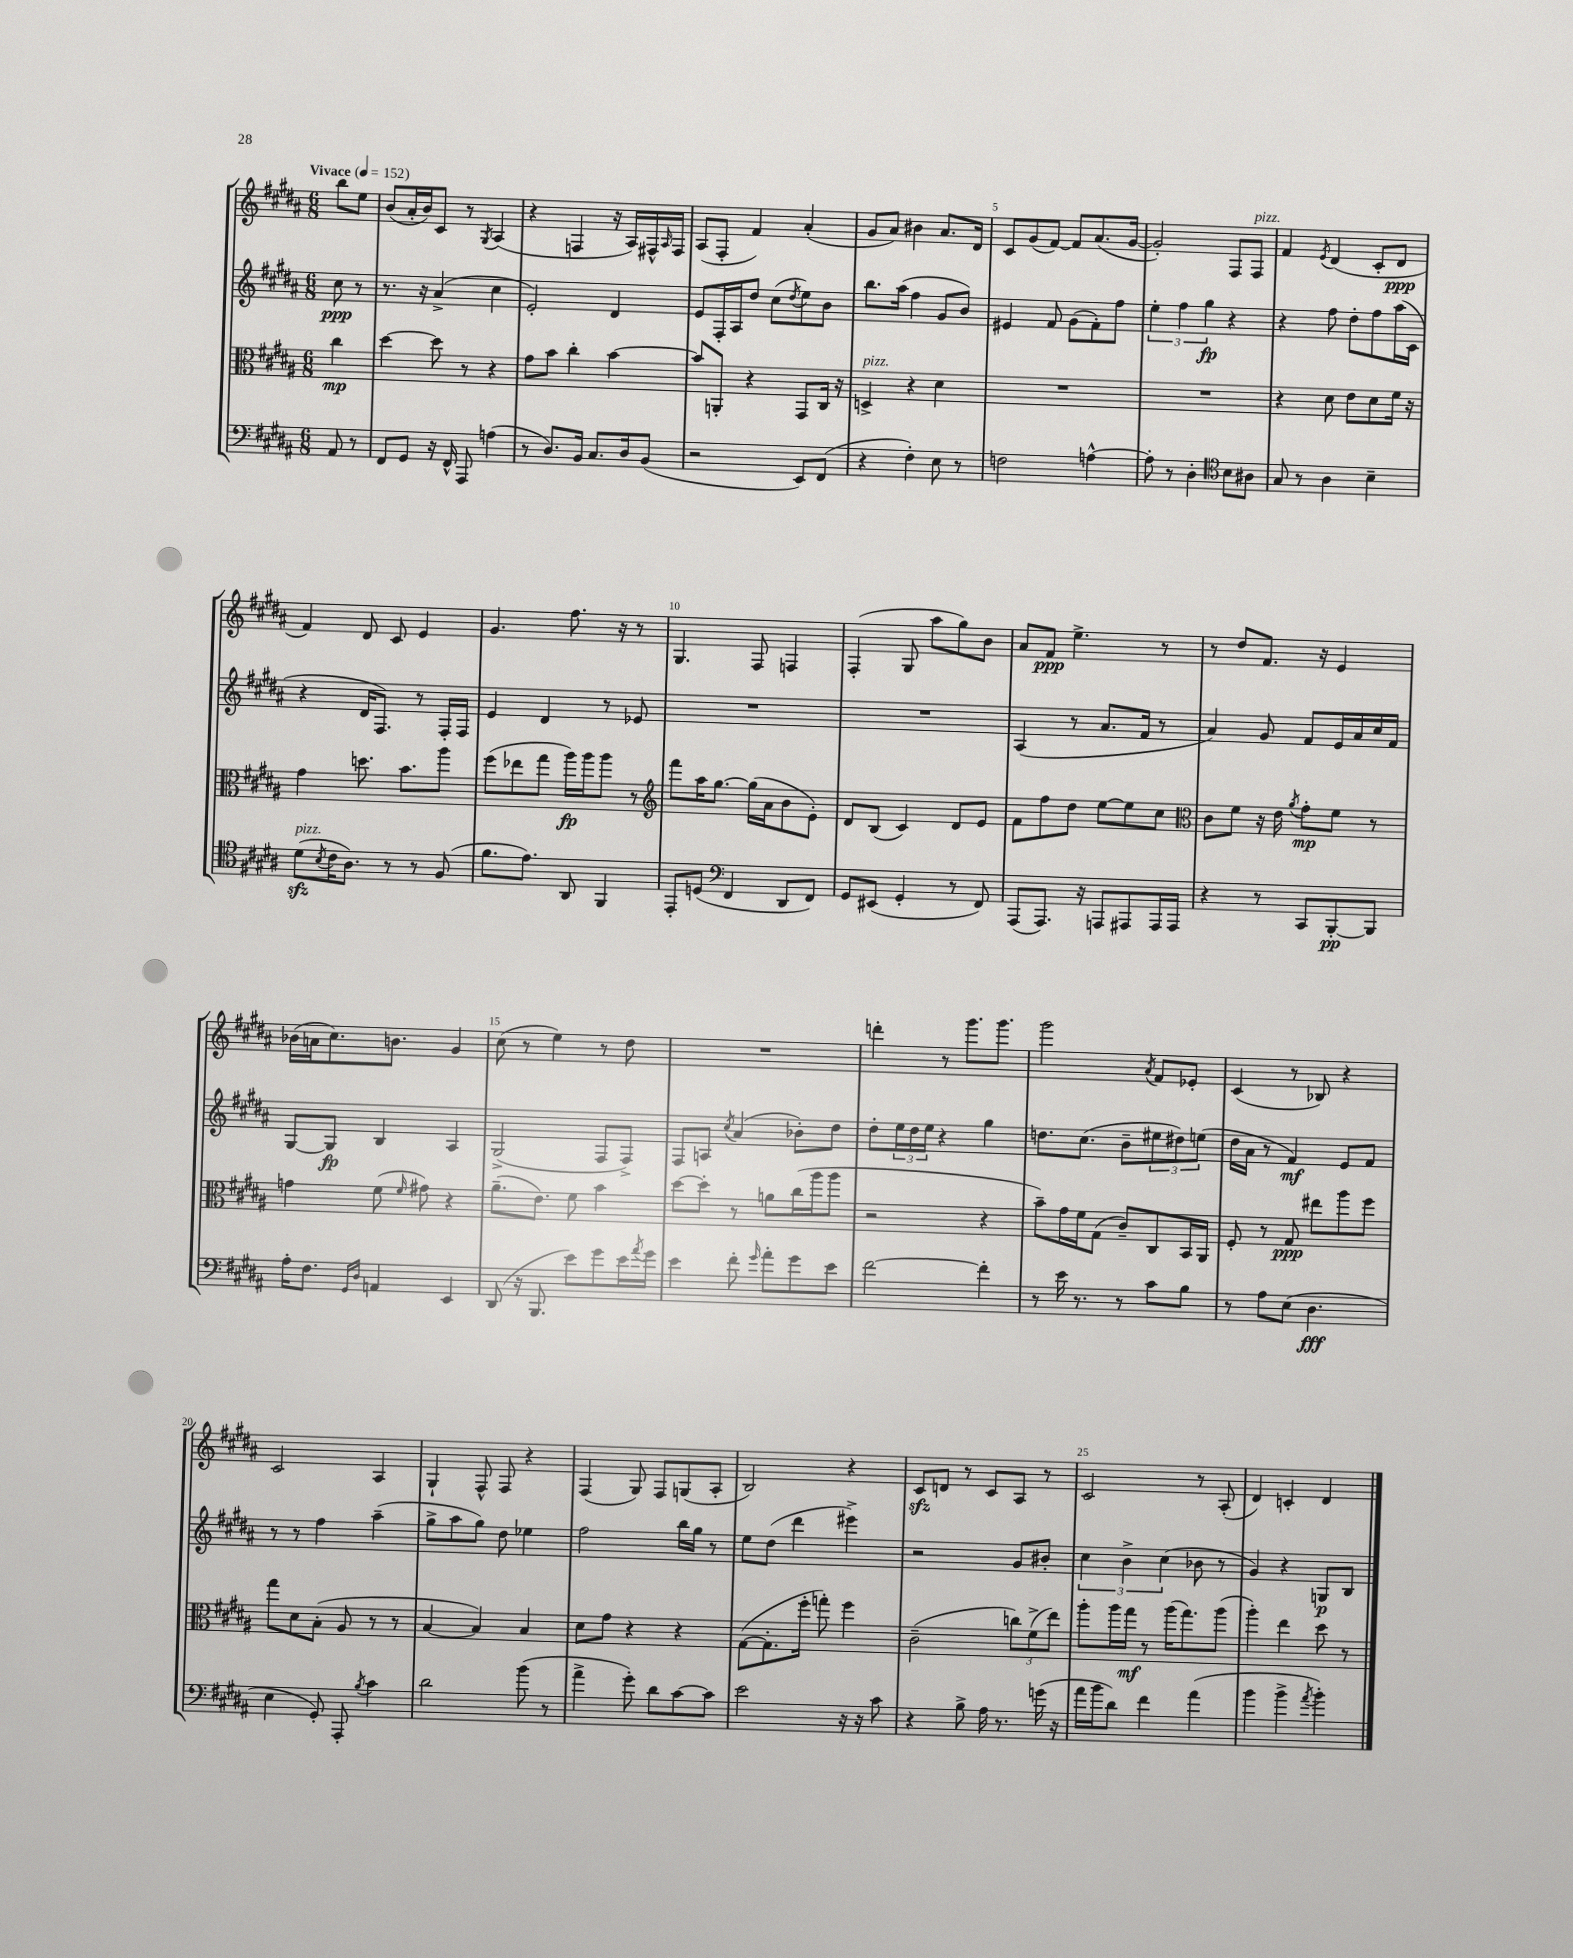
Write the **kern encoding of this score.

**kern	**dynam	**kern	**dynam	**kern	**dynam	**kern	**dynam
*part4	*part4	*part3	*part3	*part2	*part2	*part1	*part1
*staff4	*staff4	*staff3	*staff3	*staff2	*staff2	*staff1	*staff1
*clefF4	*	*clefC3	*	*clefG2	*	*clefG2	*
*k[f#c#g#d#a#]	*	*k[f#c#g#d#a#]	*	*k[f#c#g#d#a#]	*	*k[f#c#g#d#a#]	*
*M6/8	*	*M6/8	*	*M6/8	*	*M6/8	*
*MM152	*	*MM152	*	*MM152	*	*MM152	*
=	=	=	=	=	=	=	=
!	!	!	!	!	!	!LO:TX:a:B:t=Vivace	!
8AA#/	.	4cc#\	mp	8cc#\	ppp	8bb\L	.
8r	.	.	.	8r	.	8ee\J	.
=1	=1	=1	=1	=1	=1	=1	=1
8FF#/L	.	[4dd#\	.	8.r	.	(8b/L	.
8GG#/J	.	.	.	.	.	16a#'/L	.
.	.	.	.	16r	.	16b/J)	.
16r	.	8dd#\]	.	(4a#^/	.	8c#/J	.
16FF#^^/	.	.	.	.	.	.	.
8AAA#/	.	8r	.	.	.	8r	.
.	.	.	.	.	.	8qG#/	.
(4An\	.	4r	.	4cc#\	.	(4A#/	.
=2	=2	=2	=2	=2	=2	=2	=2
8r	.	8g#\L	.	2e'/)	.	4r	.
8.D#/L)	.	8b\J	.	.	.	.	.
.	.	4cc#'\	.	.	.	4Fn/	.
16BB/Jk	.	.	.	.	.	.	.
8.C#/L	.	.	.	.	.	.	.
.	.	[4b\	.	4d#/	.	16r	.
16D#/k	.	.	.	.	.	16A#/LL)	.
(8BB/J	.	.	.	.	.	16F#X^^/	.
.	.	.	.	.	.	16qqA#/	.
.	.	.	.	.	.	16F#/JJ	.
=3	=3	=3	=3	=3	=3	=3	=3
2r	.	8b/L]	.	8e/L	.	(8A#/L	.
.	.	8AAn'/J	.	16F#'/L	.	8F#'/J	.
.	.	.	.	16A#/J	.	.	.
.	.	4r	.	8dd#/J	.	4f#/)	.
.	.	.	.	(8cc#\L	.	.	.
.	.	.	.	8qdd#/	.	.	.
8EE/L)	.	8GG#/L	.	8ee\)	.	(4a#'/	.
(8FF#/J	.	16C#/Jk	.	8b\J	.	.	.
.	.	16r	.	.	.	.	.
=4	=4	=4	=4	=4	=4	=4	=4
!	!	!LO:TX:a:i:t=pizz.	!	!	!	!	!
4r	.	4Dn^/	.	8.bb\L	.	8g#/L	.
.	.	.	.	.	.	8a#/J)	.
.	.	.	.	(16aa#\Jk	.	.	.
4F#'\)	.	4r	.	4ff#\	.	4b#X\	.
8E\	.	4d#\	.	8g#/L	.	8.a#/L	.
8r	.	.	.	8b/J)	.	.	.
.	.	.	.	.	.	16d#/Jk	.
=5	=5	=5	=5	=5	=5	=5	=5
2Fn\	.	2.r	.	4e#X/	.	8c#/L	.
.	.	.	.	.	.	(8g#/	.
.	.	.	.	8f#/	.	[8f#/J)	.
.	.	.	.	(8g#\L	.	8f#/L]	.
[4An^^\	.	.	.	8f#'\)	.	(8.a#/	.
.	.	.	.	8ff#\J	.	.	.
.	.	.	.	.	.	[16g#/Jk	.
=6	=6	=6	=6	=6	=6	=6	=6
8A'\]	.	2.r	.	6ee'\	.	2g#'/])	.
8r	.	.	.	.	.	.	.
.	.	.	.	6ff#\	.	.	.
4D#'\	.	.	.	.	.	.	.
.	.	.	.	6gg#\	fp	.	.
*clefC4	*	*	*	*	*	*	*
8B\L	.	.	.	4r	.	8F#/L	.
!	!	!	!	!	!	!LO:TX:a:i:t=pizz.	!
8A#X\J	.	.	.	.	.	8F#/J	.
=7	=7	=7	=7	=7	=7	=7	=7
8G#/	.	4r	.	4r	.	4f#/	.
8r	.	.	.	.	.	.	.
.	.	.	.	.	.	8qe/	.
4A#\	.	8d#\	.	8ff#\	.	(4d#/	.
.	.	8e\L	.	8dd#'\L	.	.	.
4B~\	.	8d#\	.	8ff#\	.	8c#'/L	.
.	.	16f#\Jk	.	(16aa#\L	.	8d#/J	ppp
.	.	16r	.	16c#\JJ	.	.	.
!!LO:LB:g=z
=8	=8	=8	=8	=8	=8	=8	=8
!LO:TX:a:i:t=pizz.	!	!	!	!	!	!	!
(8d#zz\L	.	4g#\	.	4r	.	4f#/)	.
8qB/	.	.	.	.	.	.	.
16c#\K	.	.	.	.	.	.	.
8.A#\J)	.	.	.	.	.	.	.
.	.	8.ddn\	.	16d#/KL	.	8d#/	.
.	.	.	.	8.F#/J)	.	.	.
8r	.	.	.	.	.	8c#/	.
.	.	8.b\L	.	.	.	.	.
8r	.	.	.	8r	.	4e/	.
(8F#/	.	8aa#\J	.	16F#'/LL	.	.	.
.	.	.	.	16F#/JJ	.	.	.
=9	=9	=9	=9	=9	=9	=9	=9
8.f#\L	.	(8ff#\L	.	4e/	.	4.g#/	.
.	.	8ee-X\	.	.	.	.	.
8.e\J)	.	.	.	.	.	.	.
.	.	8gg#\J	.	4d#/	.	.	.
8AA#/	.	16aa#\LL)	fp	.	.	8.ff#\	.
.	.	16aa#\J	.	.	.	.	.
4FF#/	.	8aa#\J	.	8r	.	.	.
.	.	.	.	.	.	16r	.
.	.	8r	.	8e-X/	.	8r	.
=10	=10	=10	=10	=10	=10	=10	=10
*	*	*clefG2	*	*	*	*	*
8EE'/L	.	8fff#\L	.	2.r	.	4.G#/	.
(8Dn/J	.	16aa#\K	.	.	.	.	.
.	.	[8.gg#\J	.	.	.	.	.
*clefF4	*	*	*	*	*	*	*
4FF#/	.	.	.	.	.	.	.
.	.	(16gg#\LL]	.	.	.	8F#/	.
.	.	16a#\J	.	.	.	.	.
8DD#/L	.	8b\	.	.	.	4Fn/	.
8FF#/J)	.	8e'\J)	.	.	.	.	.
=11	=11	=11	=11	=11	=11	=11	=11
8GG#/L	.	8d#/L	.	2.r	.	(4F#'/	.
(8EE#X/J	.	(8B/J	.	.	.	.	.
4GG#'/	.	4c#/)	.	.	.	8G#/	.
.	.	.	.	.	.	8aa#\L	.
8r	.	8d#/L	.	.	.	8gg#\)	.
8FF#/)	.	8e/J	.	.	.	8b\J	.
=12	=12	=12	=12	=12	=12	=12	=12
(8AAA#/L	.	8f#\L	.	(4A#/	.	8a#/L	.
8.AAA#/J)	.	8ff#\	.	.	.	8f#/J	ppp
.	.	8dd#\J	.	8r	.	4.ee^\	.
16r	.	.	.	.	.	.	.
8AAAn/L	.	[8ee\L	.	8.a#/L	.	.	.
8AAA#X/	.	8ee\]	.	.	.	.	.
.	.	.	.	16f#/Jk	.	.	.
16AAA#/L	.	8cc#\J	.	8r	.	8r	.
16AAA#/JJ	.	.	.	.	.	.	.
=13	=13	=13	=13	=13	=13	=13	=13
*	*	*clefC3	*	*	*	*	*
4r	.	8c#\L	.	4a#/)	.	8r	.
.	.	8f#\J	.	.	.	8dd#/L	.
8r	.	16r	.	8g#/	.	8.f#/J	.
.	.	16e\	.	.	.	.	.
.	.	8qa#/	.	.	.	.	.
8CC#/L	.	8g#'\L	mp	8f#/L	.	.	.
.	.	.	.	.	.	16r	.
[8BBB'/	pp	8f#\J	.	16e/L	.	4e/	.
.	.	.	.	16a#/	.	.	.
8BBB/J]	.	8r	.	16cc#/	.	.	.
.	.	.	.	16f#/JJ	.	.	.
!!LO:LB:g=z
=14	=14	=14	=14	=14	=14	=14	=14
16A#'\KL	.	4gn\	.	[8G#/L	.	(16b-X\LL	.
8.F#\J	.	.	.	.	.	16an\J	.
.	.	.	.	8G#/J]	fp	8.cc#\)	.
16qqGG#/LL	.	.	.	.	.	.	.
16qqD#/JJ	.	.	.	.	.	.	.
4AAn/	.	(8f#\	.	4B/	.	.	.
.	.	.	.	.	.	8.bn\J	.
.	.	16qqf#/	.	.	.	.	.
.	.	8g#X\)	.	.	.	.	.
4EE/	.	4r	.	4A#/	.	4g#/	.
=15	=15	=15	=15	=15	=15	=15	=15
(8DD#/	.	(8.a#~\L	.	(2G#^/	.	(8cc#\	.
16r	.	.	.	.	.	8r	.
8.BBB/	.	8.e\J)	.	.	.	.	.
.	.	.	.	.	.	4ee\)	.
8e\L)	.	8f#\	.	.	.	.	.
8g#\	.	4b\	.	8F#/L	.	8r	.
16e\L	.	.	.	8F#^/J)	.	8dd#\	.
8qa#/	.	.	.	.	.	.	.
16g#\JJ	.	.	.	.	.	.	.
=16	=16	=16	=16	=16	=16	=16	=16
4e\	.	[8dd#\L	.	8F#/L	.	2.r	.
.	.	8dd#'\J]	.	8An/J	.	.	.
.	.	.	.	8qcc#/	.	.	.
8f#'\	.	8r	.	(4a#/	.	.	.
16qqg#/	.	.	.	.	.	.	.
8a#'\L	.	8an\L	.	.	.	.	.
8g#\	.	(16cc#\L	.	8b-X'\L)	.	.	.
.	.	16aa#\J	.	.	.	.	.
8e\J	.	8aa#\J	.	8dd#\J	.	.	.
=17	=17	=17	=17	=17	=17	=17	=17
[2f#\	.	2r	.	8dd#'\L	.	4dddn'\	.
.	.	.	.	24ee\L	.	.	.
.	.	.	.	24dd#\	.	.	.
.	.	.	.	24ee\JJ	.	.	.
.	.	.	.	4r	.	8r	.
.	.	.	.	.	.	8.ggg#\L	.
4f#'\]	.	4r	.	4gg#\	.	.	.
.	.	.	.	.	.	8.ggg#\J	.
=18	=18	=18	=18	=18	=18	=18	=18
8r	.	8b~\L)	.	8.ddn\L	.	2ggg#\	.
16e\	.	16g#\L	.	.	.	.	.
8.r	.	16f#\J	.	(8.cc#\J	.	.	.
.	.	(8G#\J	.	.	.	.	.
8r	.	8c#~/L)	.	8b~\L	.	.	.
.	.	.	.	.	.	8qa#/	.
8c#\L	.	8C#/	.	12ee#X\	.	8f#/L	.
.	.	.	.	12dd#X\)	.	.	.
8B\J	.	16BB/L	.	.	.	8e-X'/J	.
.	.	.	.	(12een\J	.	.	.
.	.	16AA#/JJ	.	.	.	.	.
=19	=19	=19	=19	=19	=19	=19	=19
8r	.	8F#'/	.	16dd#\LL	.	(4c#/	.
.	.	.	.	16a#\JJ	.	.	.
8A#\L	.	8r	.	8r	.	.	.
(8E\J	.	8G#/	ppp	4f#/)	mf	8r	.
4.D#\	fff	8ee#X\L	.	.	.	8B-X/)	.
.	.	8aa#\	.	8e/L	.	4r	.
.	.	8ff#\J	.	8f#/J	.	.	.
!!LO:LB:g=z
=20	=20	=20	=20	=20	=20	=20	=20
4E\	.	8gg#\L	.	8r	.	2c#/	.
.	.	8d#\	.	8r	.	.	.
8GG#'/)	.	(8B'\J	.	4ff#\	.	.	.
8AAA#'/	.	8A#/	.	.	.	.	.
8qB/	.	.	.	.	.	.	.
4c#\	.	8r	.	(4aa#~\	.	4A#/	.
.	.	8r	.	.	.	.	.
=21	=21	=21	=21	=21	=21	=21	=21
2d#\	.	[4B/	.	8gg#^\L	.	4G#`/	.
.	.	.	.	8aa#\	.	.	.
.	.	4B/])	.	8gg#\J)	.	8F#^^/	.
.	.	.	.	8dd#\	.	8F#/	.
(8b\	.	4B/	.	4ee-X\	.	4r	.
8r	.	.	.	.	.	.	.
=22	=22	=22	=22	=22	=22	=22	=22
4a#^\	.	8d#\L	.	2ff#\	.	(4F#/	.
.	.	8g#\J	.	.	.	.	.
8g#'\)	.	4r	.	.	.	8G#/)	.
8d#\L	.	.	.	.	.	8F#/L	.
[8c#\	.	4r	.	16bb\LL	.	(8Gn/	.
.	.	.	.	16gg#\JJ	.	.	.
8c#\J]	.	.	.	8r	.	8A#'/J	.
=23	=23	=23	=23	=23	=23	=23	=23
2e\	.	([8G#\L	.	8ee\L	.	2B/)	.
.	.	8.G#'\]	.	(8dd#\J	.	.	.
.	.	.	.	4ddd#\	.	.	.
.	.	16ff#'\Jk	.	.	.	.	.
.	.	8ggn'\)	.	.	.	.	.
16r	.	4ff#\	.	4eee#X^\)	.	4r	.
16r	.	.	.	.	.	.	.
8c#\	.	.	.	.	.	.	.
=24	=24	=24	=24	=24	=24	=24	=24
4r	.	(2c#~\	.	2r	.	8c#zz/L	.
.	.	.	.	.	.	8dn/J	.
8B^\	.	.	.	.	.	8r	.
16A#\	.	.	.	.	.	8c#/L	.
8.r	.	.	.	.	.	.	.
.	.	12ccn\L)	.	8g#/L	.	8A#/J	.
.	.	(12f#^\	.	.	.	.	.
(16gn\	.	.	.	8b#X'/J	.	8r	.
.	.	12ee\J)	.	.	.	.	.
16r	.	.	.	.	.	.	.
=25	=25	=25	=25	=25	=25	=25	=25
16a#\LL	.	8aa#'\L	.	6cc#\	.	2c#/	.
16b\J	.	.	.	.	.	.	.
8d#\J)	.	16aa#\L	.	.	.	.	.
.	.	.	.	6b^\	.	.	.
.	.	16gg#\JJ	mf	.	.	.	.
4f#\	.	8r	.	.	.	.	.
.	.	.	.	(6cc#\	.	.	.
.	.	(16aa#\KL	.	.	.	.	.
.	.	8.gg#\)	.	.	.	.	.
(4a#\	.	.	.	8b-X\	.	8r	.
.	.	(8aa#\J	.	8r	.	(8A#'/	.
=26	=26	=26	=26	=26	=26	=26	=26
4b\	.	4aa#'\)	.	4g#/)	.	4d#/)	.
4b^\	.	4ee\	.	4r	.	4cn'/	.
8qa#/	.	.	.	.	.	.	.
4b'\)	.	8dd#\	.	8Gn/L	p	4d#/	.
.	.	8r	.	8B/J	.	.	.
==	==	==	==	==	==	==	==
*-	*-	*-	*-	*-	*-	*-	*-
